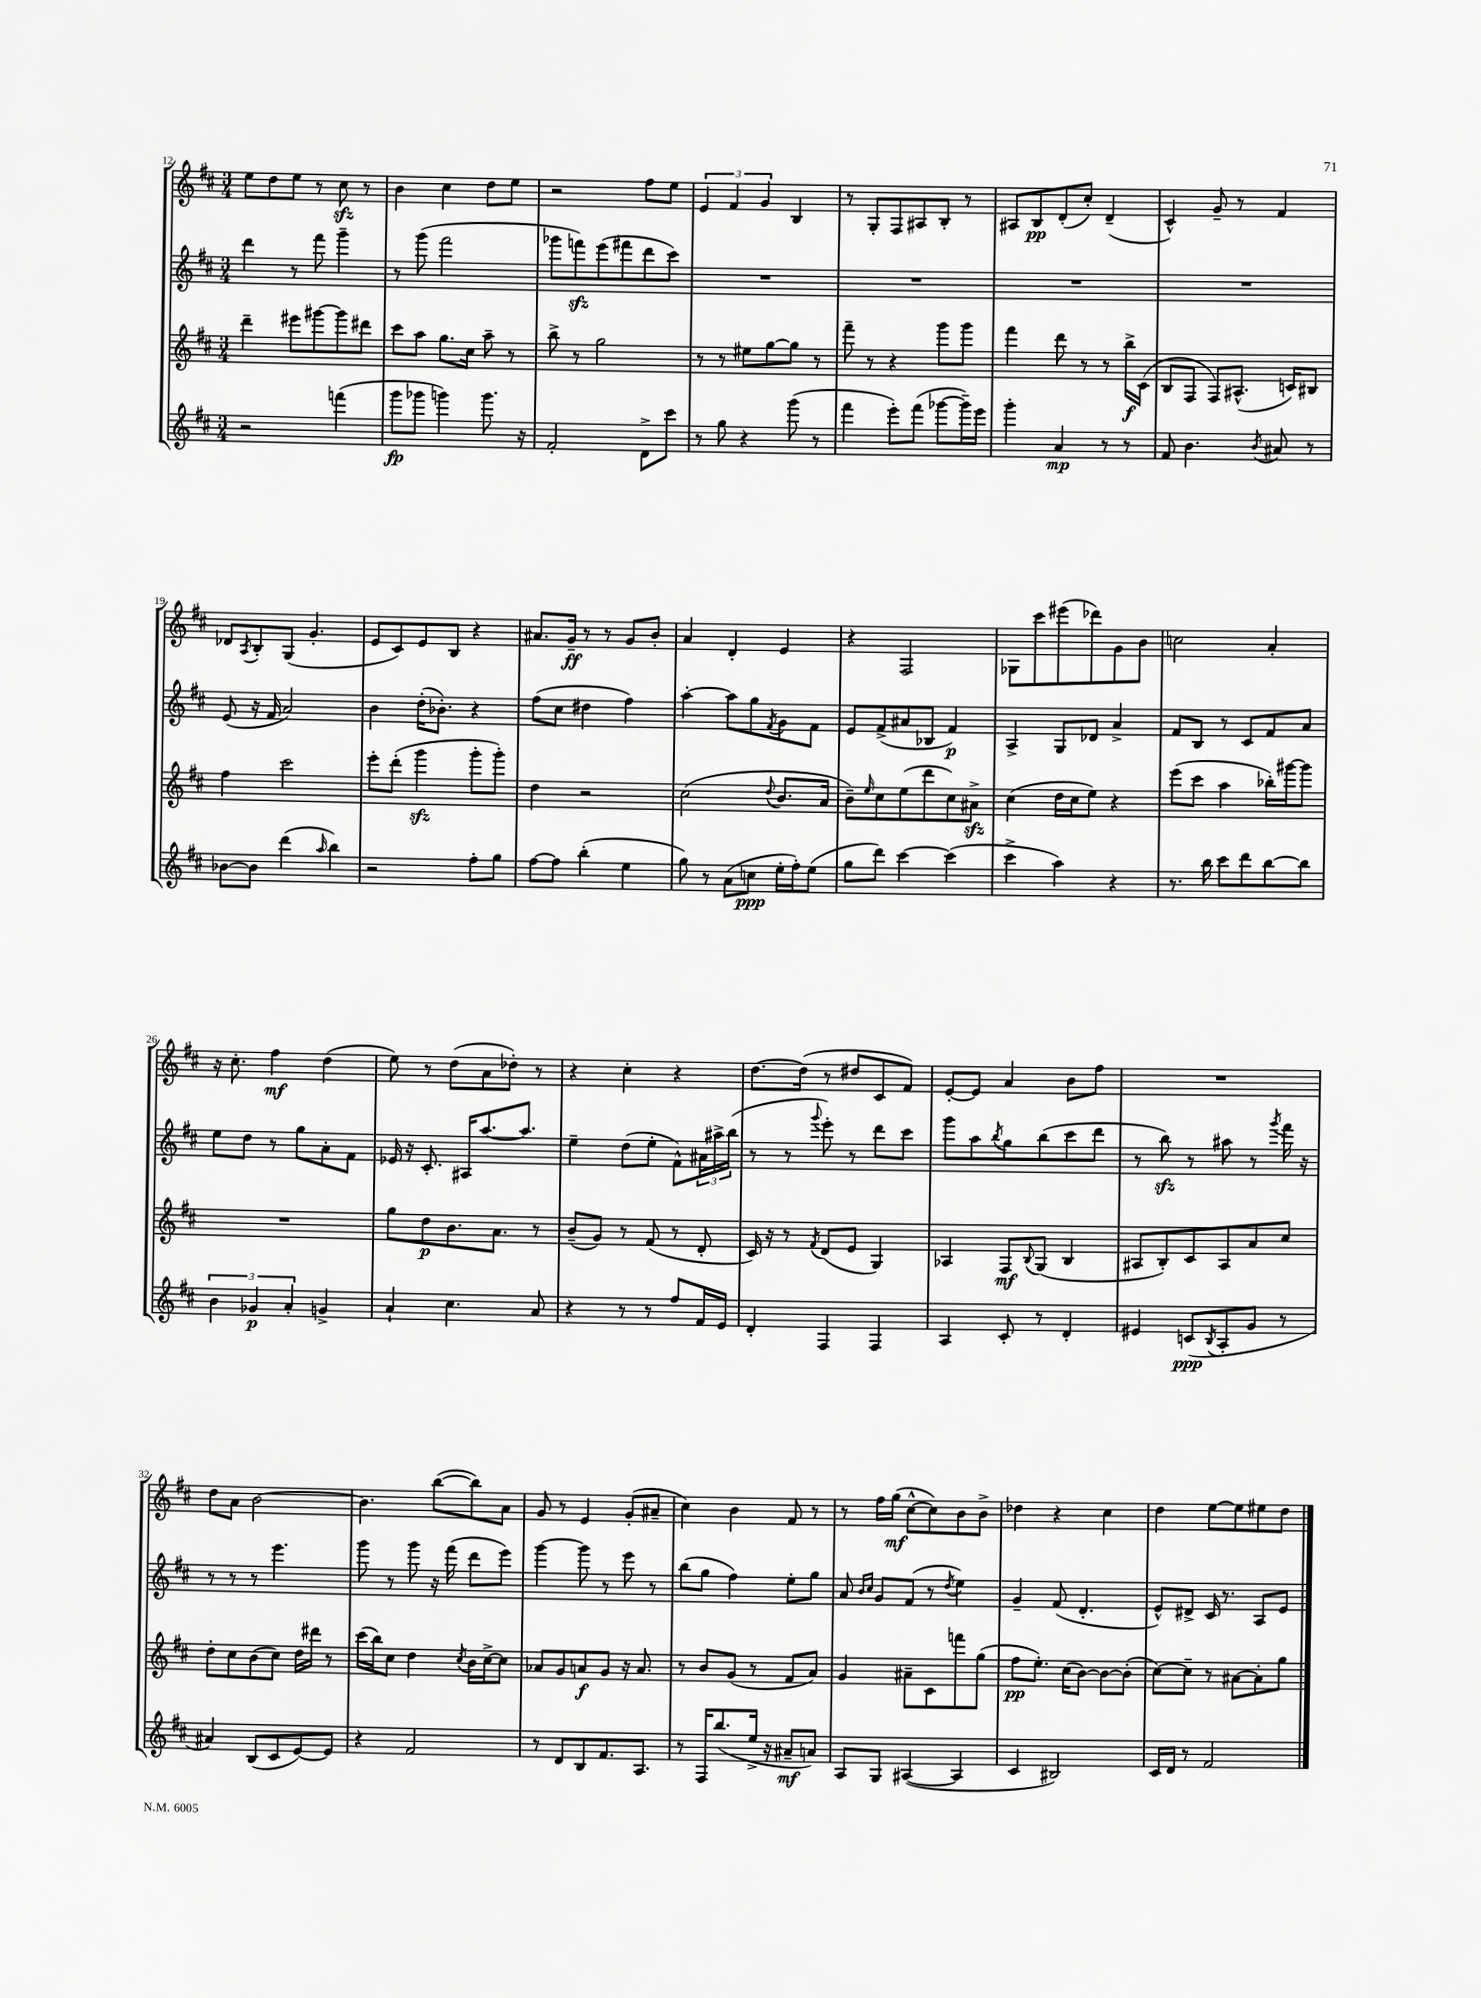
<<
\new StaffGroup <<
\new Staff = "s0" {
    \clef treble \key d \major \numericTimeSignature \time 3/4
    e''8 d''8 e''8 r8 cis''8\sfz r8 |
    b'4 cis''4 d''8 e''8 |
    r2 fis''8 e''8 |
    \tuplet 3/2 { e'4 fis'4 g'4 } b4 |
    r8 g8-. fis8 ais8 b8-. r8 |
    ais8 b8\pp d'8-.( cis''8-.) d'4--( |
    cis'4-^) g'8-- r8 fis'4 |
    des'8 \acciaccatura { a8 } b8-. g8( g'4.-. |
    e'8 cis'8) e'8 b8 r4 |
    ais'8. g'16--\ff r8 r8 g'8 b'8-. |
    a'4 d'4-. e'4 |
    r4 fis2 |
    ges8 cis'''8 eis'''8( des'''8) g'8 b'8 |
    c''2 a'4-. |
    r16 cis''8.-. fis''4\mf d''4( |
    e''8) r8 d''8( a'8 des''8-.) r8 |
    r4 cis''4-. r4 |
    d''8.~ d''16( r8 dis''8 cis'8 fis'8) |
    e'8~-. e'8 a'4 b'8 fis''8 |
    R2. |
    d''8 a'8 b'2~ |
    b'4. b''8~( b''8) a'8 |
    g'8 r8 e'4 g'8-.( ais'8-- |
    cis''4) b'4 fis'8 r8 |
    r8 fis''16 g''16\mf( cis''8~-^ cis''8) b'8 b'8-> |
    des''4 r4 cis''4 |
    d''4 e''8~ e''8 eis''8 d''8 \bar "|." |
}
\new Staff = "s1" {
    \clef treble \key d \major \numericTimeSignature \time 3/4
    d'''4 r8 fis'''8 g'''4-- |
    r8 g'''8( fis'''2 |
    ges'''8 f'''8\sfz) e'''8( fis'''8 d'''8 cis'''8) |
    R2. |
    R2. |
    R2. |
    R2. |
    e'8( r16 fis'16 a'2) |
    b'4 d''16-.( bes'8.-.) r4 |
    fis''8( cis''8 dis''4 fis''4) |
    a''4~-. a''8 g''8 \acciaccatura { fis'8 } g'8 fis'8 |
    e'8 fis'8->( ais'8 bes8 fis'4\p) |
    a4-> g8 des'8 a'4-> |
    fis'8 b8 r8 cis'8 fis'8 a'8 |
    e''8 d''8 r8 g''8 a'8-. fis'8 |
    ees'16 r16 cis'8.-. ais16 a''8.~ a''8. |
    e''4-- d''8( e''8-. fis'8-^) \tuplet 3/2 { ais'16 ais''16-> b''16( } |
    r8 r8 \appoggiatura { g'''8 } e'''8-.) r8 d'''8 cis'''8 |
    g'''8 a''8 \acciaccatura { b''8 } g''8 b''8( cis'''8 d'''8 |
    r8 b''8\sfz) r8 ais''8 r8 \acciaccatura { g'''8 } fis'''16 r16 |
    r8 r8 r8 e'''4. |
    g'''8 r8 g'''8 r16 fis'''16( d'''8 e'''8) |
    g'''4~ g'''8 r8 e'''8 r8 |
    b''8( g''8 fis''4) e''8-. g''8 |
    a'8 \grace { b'16 cis''16 } g'8 fis'8( r8 \acciaccatura { d''8 } e''4) |
    g'4-- fis'8( d'4.-. |
    e'8-^) dis'8-> cis'16 r8. a8 e'8 \bar "|." |
}
\new Staff = "s2" {
    \clef treble \key d \major \numericTimeSignature \time 3/4
    d'''4-- eis'''8 gis'''8~ gis'''8 dis'''8 |
    cis'''8 a''8 g''8. cis''16 a''8-- r8 |
    b''8-> r8 g''2 |
    r8 r8 eis''8 g''8~ g''8 r8 |
    fis'''8-- r8 r4 g'''8 g'''8 |
    fis'''4 d'''8 r8 r8 b''16->\f cis'16( |
    b8 fis8 fis8) ais8.-^( c'16) bis8 |
    fis''4 cis'''2 |
    e'''8-. d'''8-.( g'''4\sfz g'''8-. g'''8-.) |
    d''4 r2 |
    cis''2( \appoggiatura { d''8 } b'8. a'16 |
    b'8--) \grace { e''16 } cis''8 e''8( d'''8 cis''8) ais'8->\sfz |
    cis''4( d''16 cis''16 e''8) r4 |
    e'''8( cis'''8 a''4 bes''16-.) gis'''16~ gis'''8 |
    R2. |
    g''8 d''8\p b'8. a'8. r8 |
    b'8--( g'8) r8 fis'8( r8 d'8-. |
    cis'16) r16 r8 \acciaccatura { fis'8 } d'8( e'8 g4) |
    aes4 fis8\mf \appoggiatura { b8 } g8( b4 |
    ais8 b8-.) cis'8 ais8 a'8 cis''8 |
    d''8-. cis''8 b'8( cis''8) d''16 dis'''16 r8 |
    cis'''16( b''16) cis''8 d''4 \acciaccatura { cis''8 } b'16 cis''16~-> cis''8 |
    aes'8 g'8 a'8\f g'8 r16 a'8. |
    r8 b'8 g'8( r8 fis'8 a'8) |
    g'4 ais'8-- cis'8 f'''8 g''8( |
    fis''8\pp e''8.-.) cis''16( b'8~) b'8~ b'8-.( |
    cis''8~) cis''8-- r8 ais'8~ ais'8-. g''8 \bar "|." |
}
\new Staff = "s3" {
    \clef treble \key d \major \numericTimeSignature \time 3/4
    r2 f'''4( |
    g'''8\fp ges'''8 g'''4) g'''8. r16 |
    fis'2-. d'8-> cis'''8 |
    r8 g''8 r4 g'''8( r8 |
    fis'''4 e'''8-.) fis'''8( ges'''8~ ges'''16--) e'''16 |
    g'''4-. a'4\mp r8 r8 |
    fis'8 b'4. \acciaccatura { b'8 } ais'8 r8 |
    bes'8~ bes'8 d'''4( \grace { a''16 } b''4) |
    r2 fis''8-. g''8 |
    fis''8~ fis''8 b''4-.( e''4 |
    g''8) r8 a'8( c''8\ppp e''16-. fis''16-.) e''8( |
    g''8 d'''8) cis'''4~ cis'''4( |
    cis'''4-> a''4) r4 |
    r8. b''16 cis'''8 d'''8 b''8~ b''8 |
    \tuplet 3/2 { b'4 ges'4\p a'4-. } g'4-> |
    a'4-! cis''4. a'8 |
    r4 r8 r8 fis''8 fis'16 e'16 |
    d'4-. fis4 fis4 |
    a4 cis'8-. r8 d'4-. |
    eis'4 c'8\ppp( \acciaccatura { b8 } a8-. g'8 r8 |
    ais'4) b8( cis'8 e'8~) e'8 |
    r4 fis'2 |
    r8 d'8 b8 fis'8. a8. |
    r8 fis16 b''8.( e''16-> r16 ais'8--\mf a'8) |
    a8 g8 ais4~( ais4 |
    cis'4 bis2) |
    cis'16 d'16 r8 fis'2 \bar "|." |
}
>>
>>
\layout { \context { \Score currentBarNumber = #12 } }
